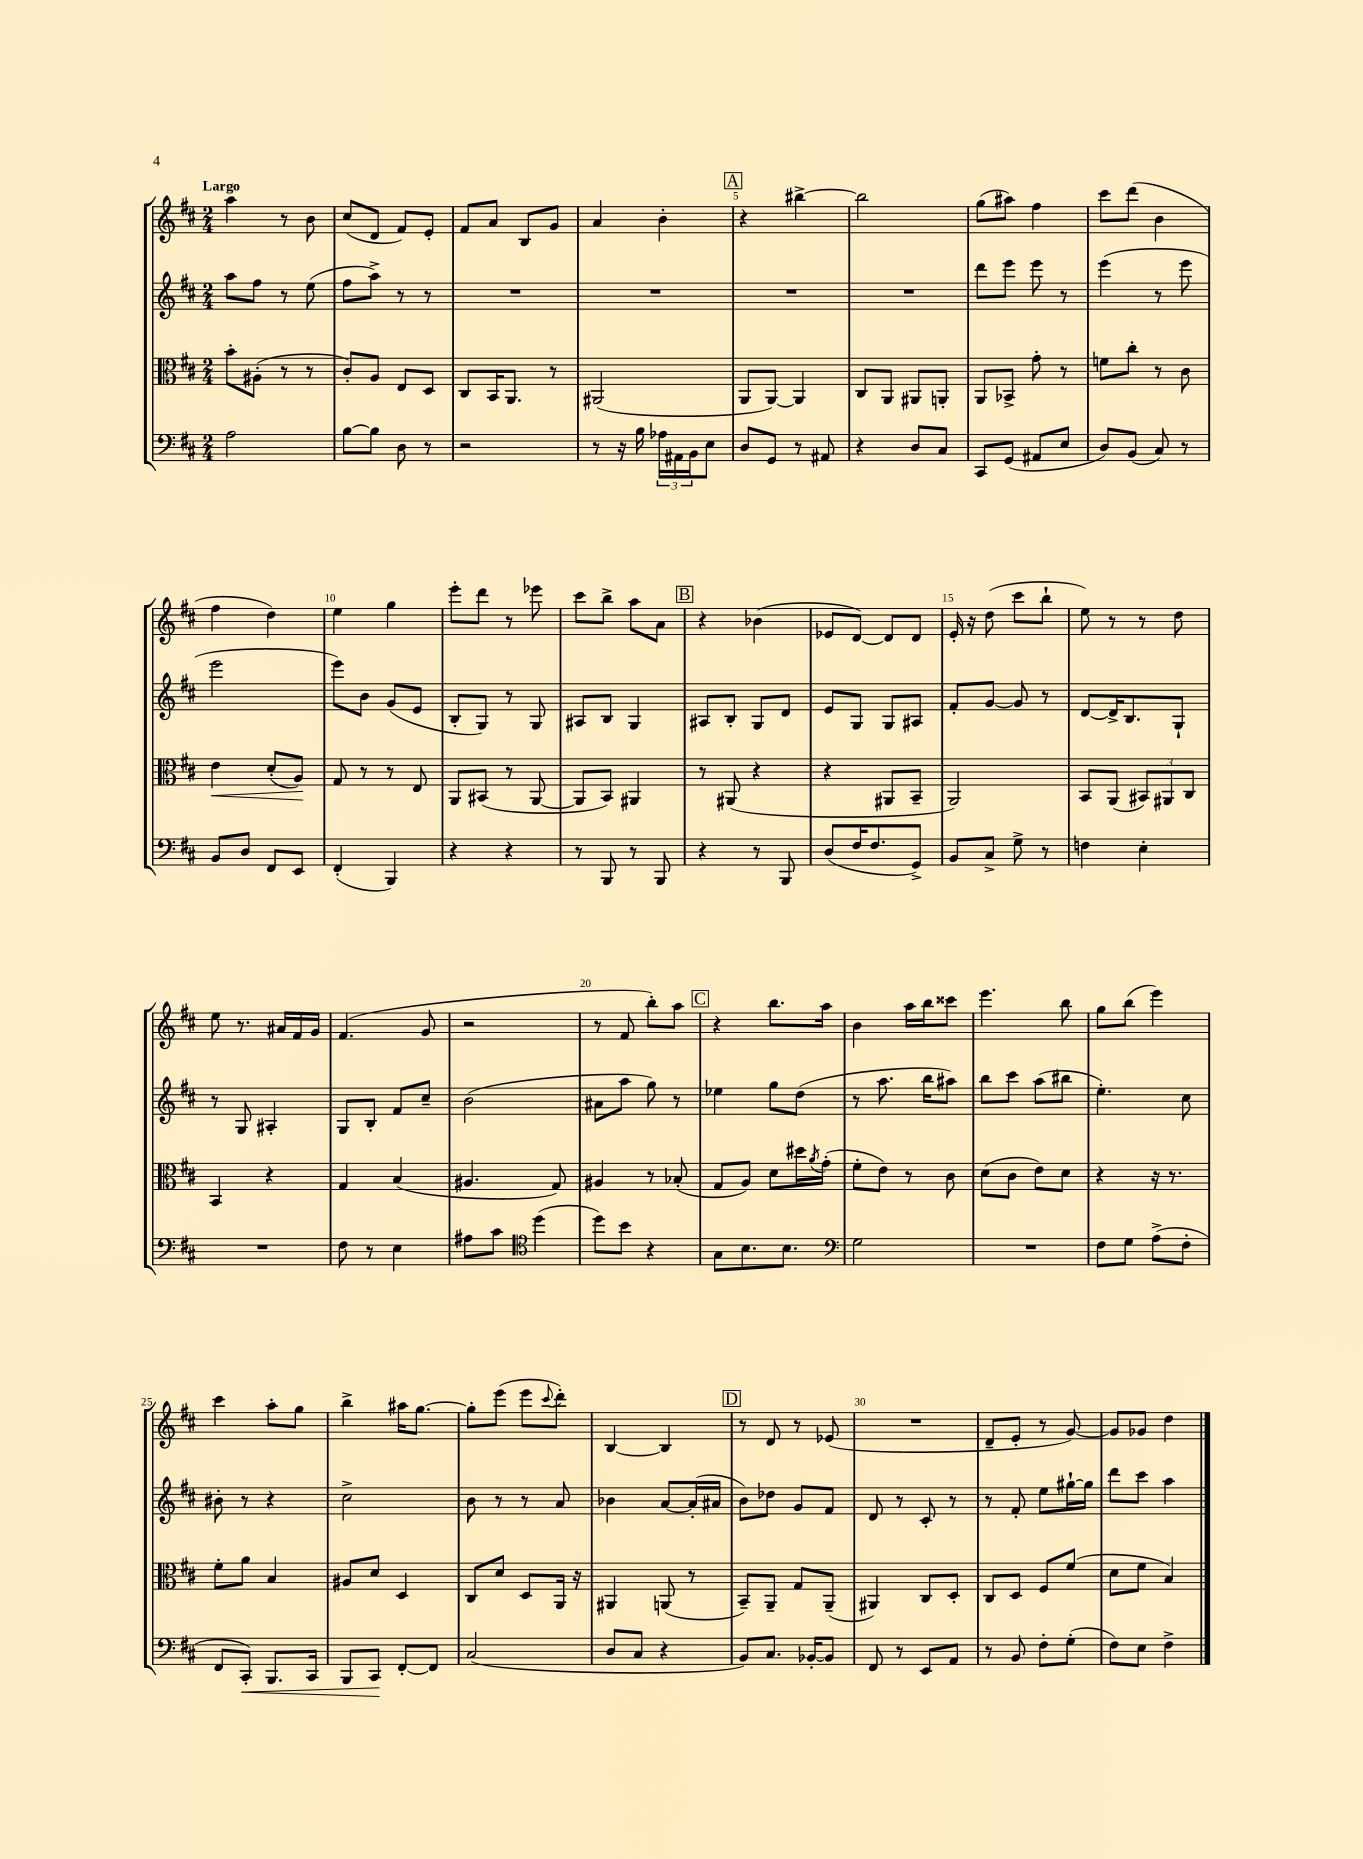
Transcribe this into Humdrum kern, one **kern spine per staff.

**kern	**kern	**kern	**kern
*staff4	*staff3	*staff2	*staff1
*clefF4	*clefC3	*clefG2	*clefG2
*k[f#c#]	*k[f#c#]	*k[f#c#]	*k[f#c#]
*M2/4	*M2/4	*M2/4	*M2/4
2A\	8b'\L	8aa\L	4aa\
.	(8A#'\J	8ff#\J	.
.	8r	8r	8r
.	8r	(8ee\	8b\
=	=	=	=
[8B\L	8c#'/L)	8ff#\L	(8cc#/L
8B\]J	8A/J	8aa^\J)	8d/J
8D\	8E/L	8r	8f#/L)
8r	8D/J	8r	8e'/J
=	=	=	=
2r	8C#/L	2r	8f#/L
.	16BB/K	.	8a/J
.	8.AA/J	.	.
.	.	.	8B/L
.	8r	.	8g/J
=	=	=	=
8r	(2AA#/	2r	4a/
16r	.	.	.
16B\	.	.	.
24A-\LL	.	.	4b'\
24AA#\	.	.	.
24BB\J	.	.	.
8E\J	.	.	.
=	=	=	=
8D/L	8AA/L	2r	4r
8GG/J	[8AA/J)	.	.
8r	4AA/]	.	[4bb#^\
8AA#/	.	.	.
=	=	=	=
4r	8C#/L	2r	2bb#\]
.	8AA/J	.	.
8D/L	8AA#/L	.	.
8C#/J	8AA'/J	.	.
=	=	=	=
8CC#/L	8AA/L	8ddd\L	(8gg\L
(8GG/J	8BB-^/J	8eee\J	8aa#\J)
8AA#/L	8g'\	8eee\	4ff#\
8E/J	8r	8r	.
=	=	=	=
8D/L)	8f\L	(4eee\	8ccc#\L
(8BB/J	8cc#'\J	.	(8ddd\J
8C#/)	8r	8r	4b\
8r	8c#\	8eee\	.
=	=	=	=
8BB/L	4e\	2eee\	4ff#\
8D/J	.	.	.
8FF#/L	(8d'/L	.	4dd\)
8EE/J	8A/J)	.	.
=	=	=	=
(4FF#'/	8G/	8eee\L)	4ee\
.	8r	8b\J	.
4BBB/)	8r	(8g/L	4gg\
.	8E/	8e/J	.
=	=	=	=
4r	8AA/L	8B'/L	8eee'\L
.	(8BB#/J	8G/J)	8ddd\J
4r	8r	8r	8r
.	[8AA/	8G/	8eee-\
=	=	=	=
8r	8AA/]L	8A#/L	8ccc#\L
8BBB/	8BB/J)	8B/J	8bb^\J
8r	4AA#/	4G/	8aa\L
8BBB/	.	.	8a\J
=	=	=	=
4r	8r	8A#/L	4r
.	(8AA#/	8B'/J	.
8r	4r	8G/L	(4b-\
8BBB/	.	8d/J	.
=	=	=	=
(8D/L	4r	8e/L	8e-/L
16F#/K	.	8G/J	[8d/J)
8.F#/	.	.	.
.	8AA#/L	8G/L	8d/]L
8GG^/J)	8BB~/J	8A#/J	8d/J
=	=	=	=
8BB/L	2AA/)	8f#'/L	16e'/
.	.	.	16r
8C#^/J	.	[8g/J	(8dd\
8G^\	.	8g/]	8ccc#\L
8r	.	8r	8bb`\J
=	=	=	=
4F\	8BB/L	[8d/L	8ee\)
.	(8AA/J	16d^/]K	8r
.	.	8.B/	.
4E'\	12BB#/L)	.	8r
.	12AA#/	.	.
.	.	8G`/J	8dd\
.	12C#/J	.	.
=	=	=	=
2r	4BB/	8r	8ee\
.	.	8G/	8.r
.	4r	4A#'/	.
.	.	.	16a#/LL
.	.	.	16f#/
.	.	.	16g/JJ
=	=	=	=
8F#\	4G/	8G/L	(4.f#/
8r	.	8B'/J	.
4E\	(4B/	8f#/L	.
.	.	8cc#~/J	8g/
=	=	=	=
8A#\L	4.A#/	(2b\	2r
8c#\J	.	.	.
*clefC4	*	*	*
(4dd\	.	.	.
.	8G/)	.	.
=	=	=	=
8dd\L)	4A#/	8a#\L	8r
8b\J	.	8aa\J	8f#/
4r	8r	8gg\)	8bb'\L)
.	(8B-'/	8r	8aa\J
=	=	=	=
8G\L	8G/L	4ee-\	4r
8.B\	8A/J)	.	.
.	8d\L	8gg\L	8.bb\L
8.B\J	.	.	.
.	16dd#\L	(8dd\J	.
.	8qa/	.	.
.	(16g'\JJ	.	16aa\Jk
=	=	=	=
*clefF4	*	*	*
2G\	8f#'\L	8r	4b\
.	8e\J)	8.aa\	.
.	8r	.	16aa\LL
.	.	16bb\LK	16bb\J
.	8c#\	8aa#\J)	8ccc##\J
=	=	=	=
2r	(8d\L	8bb\L	4.eee\
.	8c#\J	8ccc#\J	.
.	8e\L)	(8aa\L	.
.	8d\J	8bb#\J	8bb\
=	=	=	=
8F#\L	4r	4.ee'\)	8gg\L
8G\J	.	.	(8bb\J
(8A^\L	16r	.	4eee\)
.	8.r	.	.
8F#'\J	.	8cc#\	.
=	=	=	=
8FF#/L	8f#'\L	8b#'\	4ccc#\
8CC#'/J)	8a\J	8r	.
8.BBB/L	4B/	4r	8aa'\L
.	.	.	8gg\J
16CC#/Jk	.	.	.
=	=	=	=
8BBB/L	8A#/L	2cc#^\	4bb^\
8CC#/J	8d/J	.	.
[8FF#'/L	4D/	.	16aa#\LK
.	.	.	[8.gg\J
8FF#/]J	.	.	.
=	=	=	=
(2C#/	8C#/L	8b\	8gg'\]L
.	8d/J	8r	(8eee\J
.	8D/L	8r	8eee\L
.	.	.	8qqccc#/
.	16AA/Jk	8a/	8ddd'\J)
.	16r	.	.
=	=	=	=
8D/L	4AA#/	4b-\	[4B/
8C#/J	.	.	.
4r	(8AA/	[8a/L	4B/]
.	8r	(16a'/]L	.
.	.	16a#/JJ	.
=	=	=	=
8BB/L)	8BB~/L)	8b\L)	8r
8.C#/J	8AA~/J	8dd-\J	8d/
.	8G/L	8g/L	8r
[16BB-'/LK	.	.	.
8BB-/]J	(8AA~/J	8f#/J	(8e-/
=	=	=	=
8FF#/	4AA#/)	8d/	2r
8r	.	8r	.
8EE/L	8C#/L	8c#'/	.
8AA/J	8D'/J	8r	.
=	=	=	=
8r	8C#/L	8r	8d~/L
8BB/	8D/J	8f#'/	8e'/J
8F#'\L	8F#/L	8ee\L	8r
(8G'\J	(8f#/J	[16gg#`\L	[8g/)
.	.	16gg#\]JJ	.
=	=	=	=
8F#\L)	8d\L	8ddd\L	8g/]L
8E\J	8f#\J	8ccc#\J	8g-/J
4F#^\	4B/)	4aa\	4dd\
==	==	==	==
*-	*-	*-	*-
